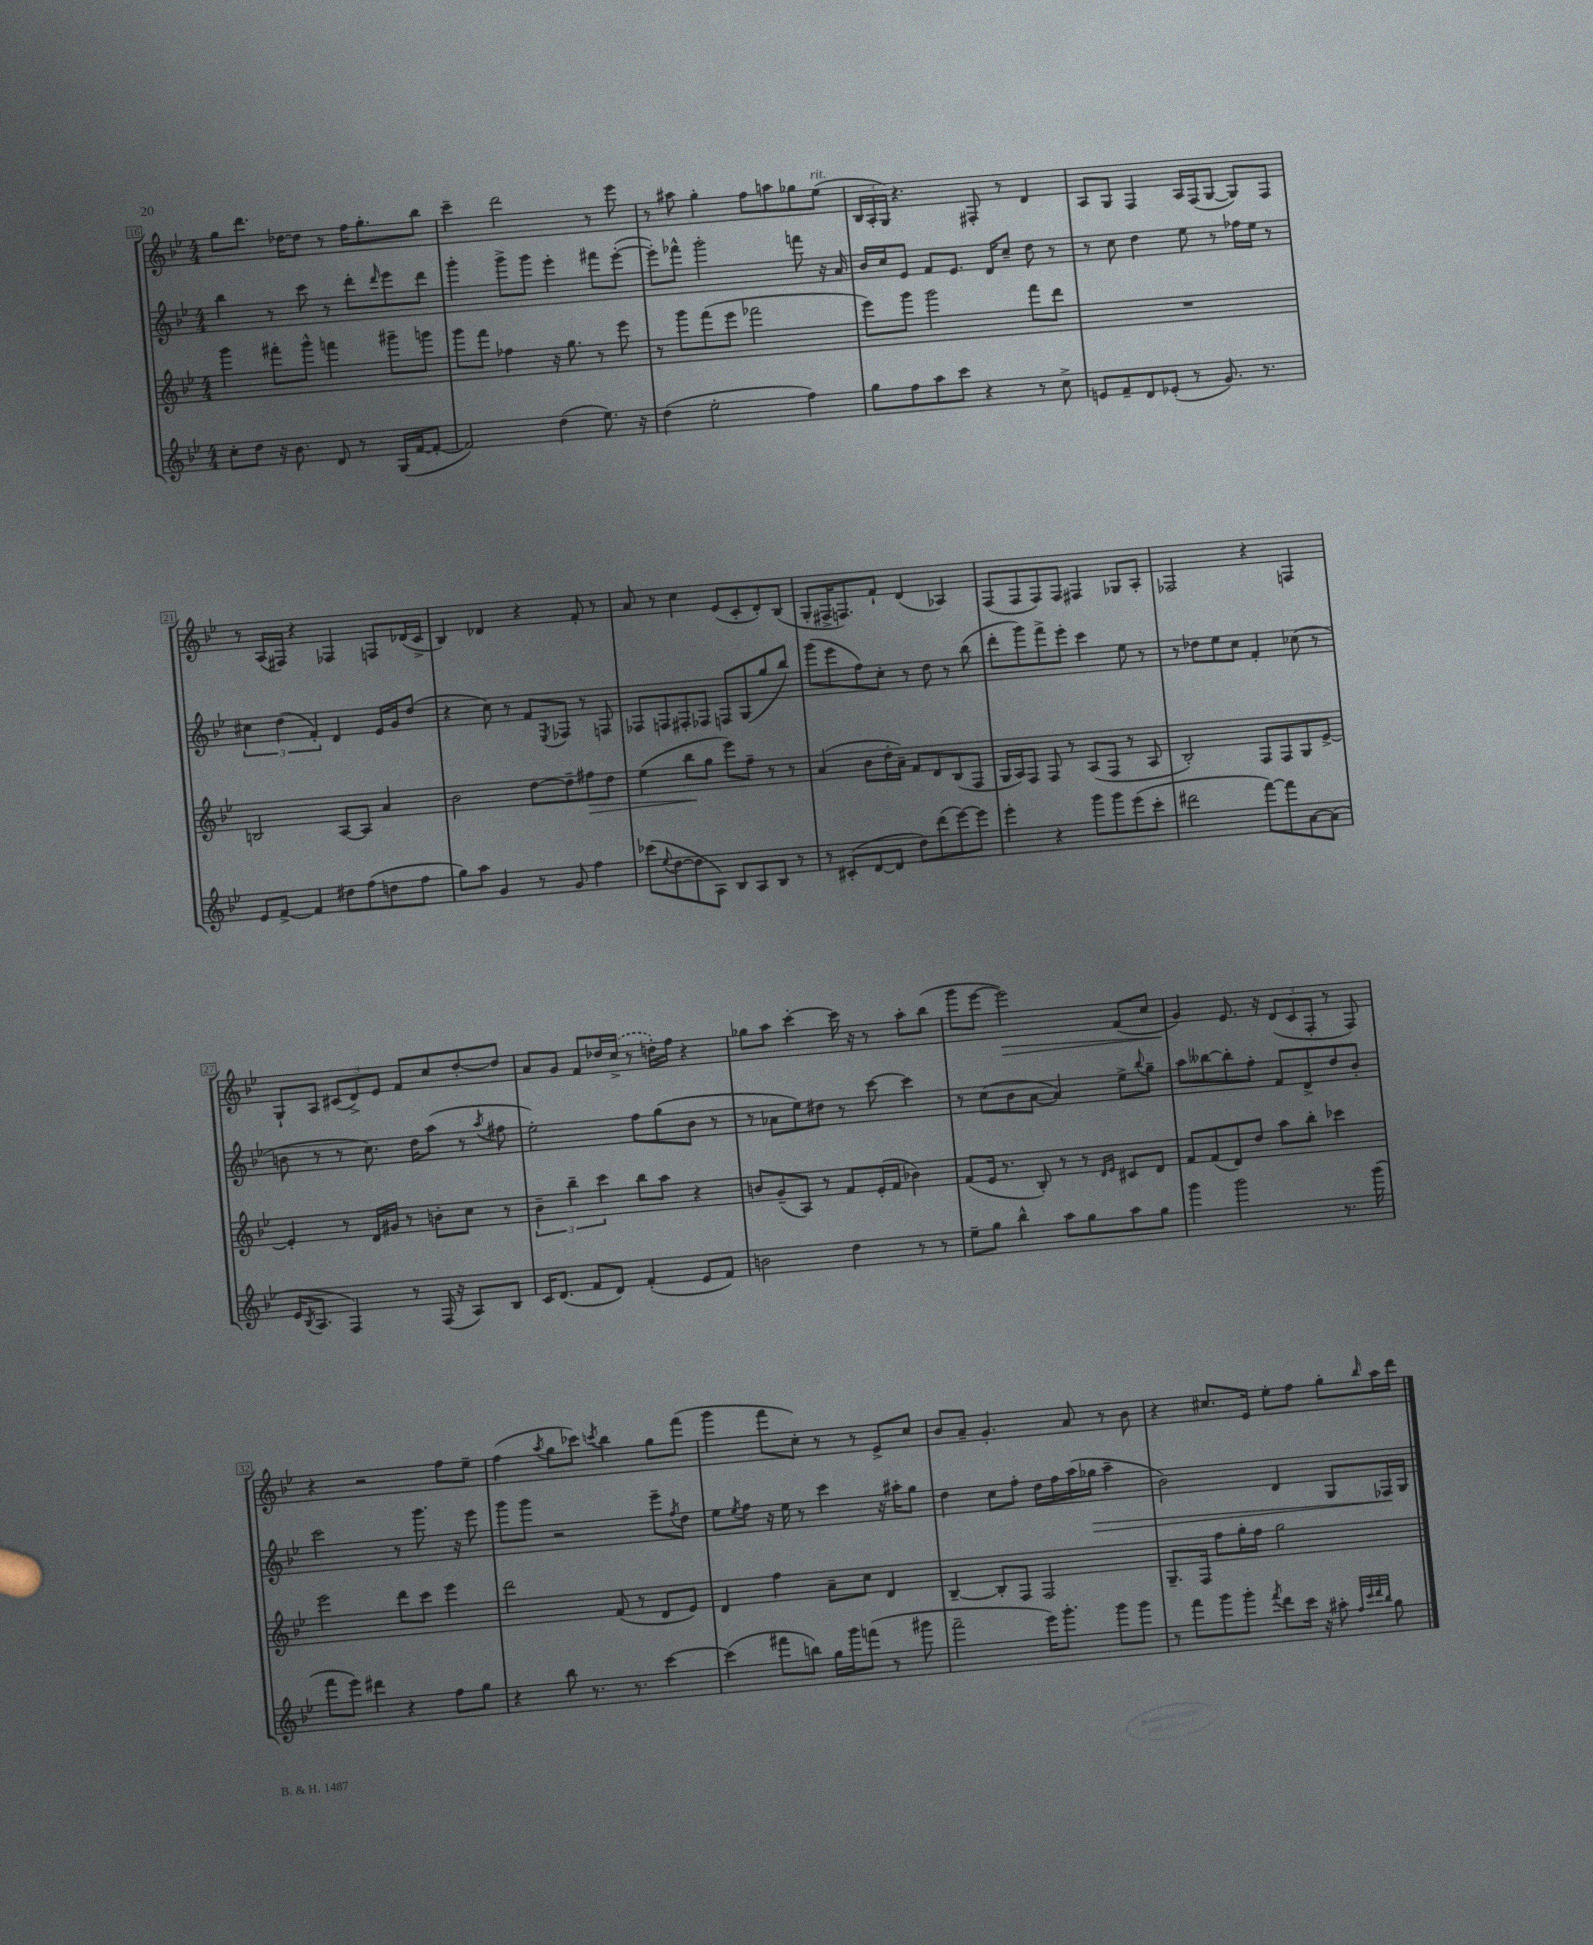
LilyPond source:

<<
\new StaffGroup <<
\new Staff = "s0" {
    \clef treble \key bes \major \numericTimeSignature \time 4/4
    g''8 d'''8. des''16~ des''8 r8 f''16 g''8.-. bes''8 |
    c'''4-- d'''2 r8 ees'''8 |
    r8 ais''8 g''4-. f''8 a''8 ges''8 ees''8^\markup { \italic "rit." }( |
    \tuplet 3/2 { bes16 a16-. g16) } r4. fis8-. r8 d'4 |
    a8 g8 f4 a16 f16( g8~ g8) f8 |
    r8 a16( fis16) r4 fes4 f8 des'16( c'16-> |
    bes4) des'4 r4 f'8-. r8 |
    a'8 r8 c''4 ees'8( c'8-. d'8-.) bes8( |
    g8-. fis16-> f8.) f'8-! d'4( aes4) |
    f8( f8 f8) f8 fis4 ges8 a8-. |
    fes2 r4 f4 |
    g8-! a8 \tuplet 3/2 { cis'8( d'8->) ees'8 } f'8 c''8 d''8~-. d''8 |
    a'8 g'8 f'8 des''16 \once \slurDashed c''16->( r8 d''16-.) f''16 r4 |
    ges''8 a''8 c'''4~-. c'''16 r16 r8 a''8-. bes''8( |
    g'''8 ees'''8~ ees'''2\>) f'8( c''8 |
    g'4\!) ees'8. r16 \tuplet 3/2 { d'8( c'8 f8-. } r8 f8) |
    r4 r2 f''8 ees''8-- |
    f''4( \acciaccatura { a''8 } g''8 ces'''8) \acciaccatura { c'''8 } bes''4 g''8 f'''8( |
    g'''4 f'''8 c''8-.) r8 r8 ees'8-> c''8 |
    bes'8 a'8-- g'4.-. a'8 r8 bes'8 |
    r4 cis''8. ees'16 ees''8-. f''8 g''8-. \grace { bes''16 } a''16 d'''16 \bar "|." |
}
\new Staff = "s1" {
    \clef treble \key bes \major \numericTimeSignature \time 4/4
    bes''4 r8 c'''8 r8 d'''8-. \grace { d'''16 } ees'''8 d'''8 |
    g'''4-. g'''8-> g'''8 ees'''4-. fis'''8 ees'''8~-.( |
    ees'''8-.) fes'''8-^ g'''2-. f'''8 r16 a'16 |
    bes'16 c''16 ees'8 f'8 ees'8. d'16 c''8-- d''8 r8 |
    r8 c''8 d''4 ees''8 r8 fes''16 ees''16 r8 |
    \tuplet 3/2 { cis''4 d''4( f'4-.) } d'4 ees'16 g'16 d''8( |
    r4 c''8) r8 f'8 \acciaccatura { ees8 } fes8 r8 f8 |
    fes8 f8 fis8-. fes8 f8 g8( g''8 bes''8) |
    g'''8( ees'''8 f''8) c''8-. r8 d''8 r8 bes''8( |
    d'''8-. g'''8) f'''8-> ees'''8-. c'''4 ees''8 r8 |
    r8 des''8 ees''8 c''8 f'4-. ces''8( r8 |
    b'8 r8 r8 c''8.) d''16 a''8( r8 \acciaccatura { a''8 } fis''8 |
    ees''2-.) f''8 g''8( bes'8 r8 |
    r8 aes'8 ees''8) dis''8 r8 c'''8~ c'''4 |
    r8 c''8( bes'8 a'8~ a'4) ees''8-> \appoggiatura { bes''8 } g''8-- |
    a''8 beses''8~ beses''8-. f''8-. f'8 d'8-> d''8 bes'8-. |
    c'''2 r8 g'''8. r16 ees'''8 |
    g'''8 g'''8 r2 ees'''8-- \acciaccatura { f''8 } d''8 |
    ees''8 \acciaccatura { ees''8 } f''8 r16 ees''16 r8 c'''4 r16 ais''16-. g''8 |
    d''4 c''8 f''8-. d''16 f''16 a''16( ges''16\> a''4-- |
    bes'2) d'4 g8 fes16\! g16 \bar "|." |
}
\new Staff = "s2" {
    \clef treble \key bes \major \numericTimeSignature \time 4/4
    g'''4 fis'''8-. g'''8-^ f'''4 gis'''8-- g'''8 |
    g'''8 f'''8 fes''4 r16 g''8. r8 ees'''8 |
    r8 g'''8 f'''8( ees'''8 fes'''2 |
    ees'''8) g'''8 g'''2 f'''8 d'''8 |
    R1 |
    b2 a8~ a8 a'4 |
    bes'2 d''8~ d''8-- fis''8\> d''8 |
    ees''4( bes''8\! g''8 ees'''8) f''8-- r8 r8 |
    a'4( bes'8 d''16-. a'16--) f'8 d'8 bes8( f8 |
    g16 a16) f8 f8 r8 a8( f8 r8 a8 |
    bes2-.) f8 f8 g8 ees'8~-> |
    ees'4-. r8 d'16 gis'16 r8 b'8-. c''8 r8 |
    \tuplet 3/2 { bes'4-- bes''4-- c'''4 } bes''8 a''8 r4 |
    b'8 g'8--( a8) r8 f'8 ees'16-.( f'16 bes'4) |
    f'8( ees'16 r8. bes8-.) r8 r8 \grace { d'16 ees'16 } cis'8 d'8 |
    f'8 f'8( d'8) d''8 a''8 bes''8-. ces'''4 |
    ees'''2 d'''8 c'''8 ees'''4 |
    d'''2 f'8( r8 d'8 ees'8) |
    d'4 f''4 a'8-- c''8 d'4 |
    bes4~-- bes8-. f8 f2 |
    g8.-- f16 f''8 g''16-. f''16 g''2 \bar "|." |
}
\new Staff = "s3" {
    \clef treble \key bes \major \numericTimeSignature \time 4/4
    c''8-. d''8 r16 bes'8. d'8 r8 g16( f'16~ f'8~-. |
    f'2) d''4( ees''8.) r16 |
    d''4( ees''2-. f''4) |
    g''8 f''8 a''8 c'''8 r4 r8 c''8-> |
    e'8 f'8-- d'8 ees'8-.( r8 g'8.) r8. |
    ees'8 f'8~-> f'4 dis''8 f''8( d''8 f''8 |
    g''8) a''8 g'4 r8 g'8 f''4 |
    ces'''8( \appoggiatura { ees''8 } d''8~ d''8 a8) bes8 a8 bes8 r8 |
    r8 cis'8-.( d'8~ d'8 d''8) d'''8( ees'''8~) ees'''8 |
    ees'''4-. r4 g'''8 g'''8 ees'''8( c'''8-. |
    dis'''2 f'''8~) f'''8 a'8~ a'8( |
    ees'16 \acciaccatura { bes8 } a8. f4) r8 f16( r16 a8) bes8 |
    c'16 d'8.( f'8 d'8) f'4-.( ees'8 f'8) |
    b'2 d''4 r8 r8 |
    ees''8-- g''8 bes''4-^ a''8 g''8 a''8 g''8 |
    g'''4 g'''2 r8. g'''16( |
    f'''8 ees'''8) dis'''4 r4 f''8 g''8 |
    r4 bes''8 r8. r8. c'''4~ |
    c'''4( fis'''8 b''8) g''16 g'''16 f'''8( r8 gis'''8 |
    f'''2-- ees'''16) g'''8.-. g'''8 g'''8 |
    r8 f'''8 g'''8 g'''8-. \acciaccatura { f'''8 } d'''8 c'''16 r16 ais''8-. \grace { f''32 c'''32 d'''32 bes''32 } g''8 \bar "|." |
}
>>
>>
\layout { \context { \Score currentBarNumber = #16 \override BarNumber.stencil = #(make-stencil-boxer 0.1 0.3 ly:text-interface::print) } }
